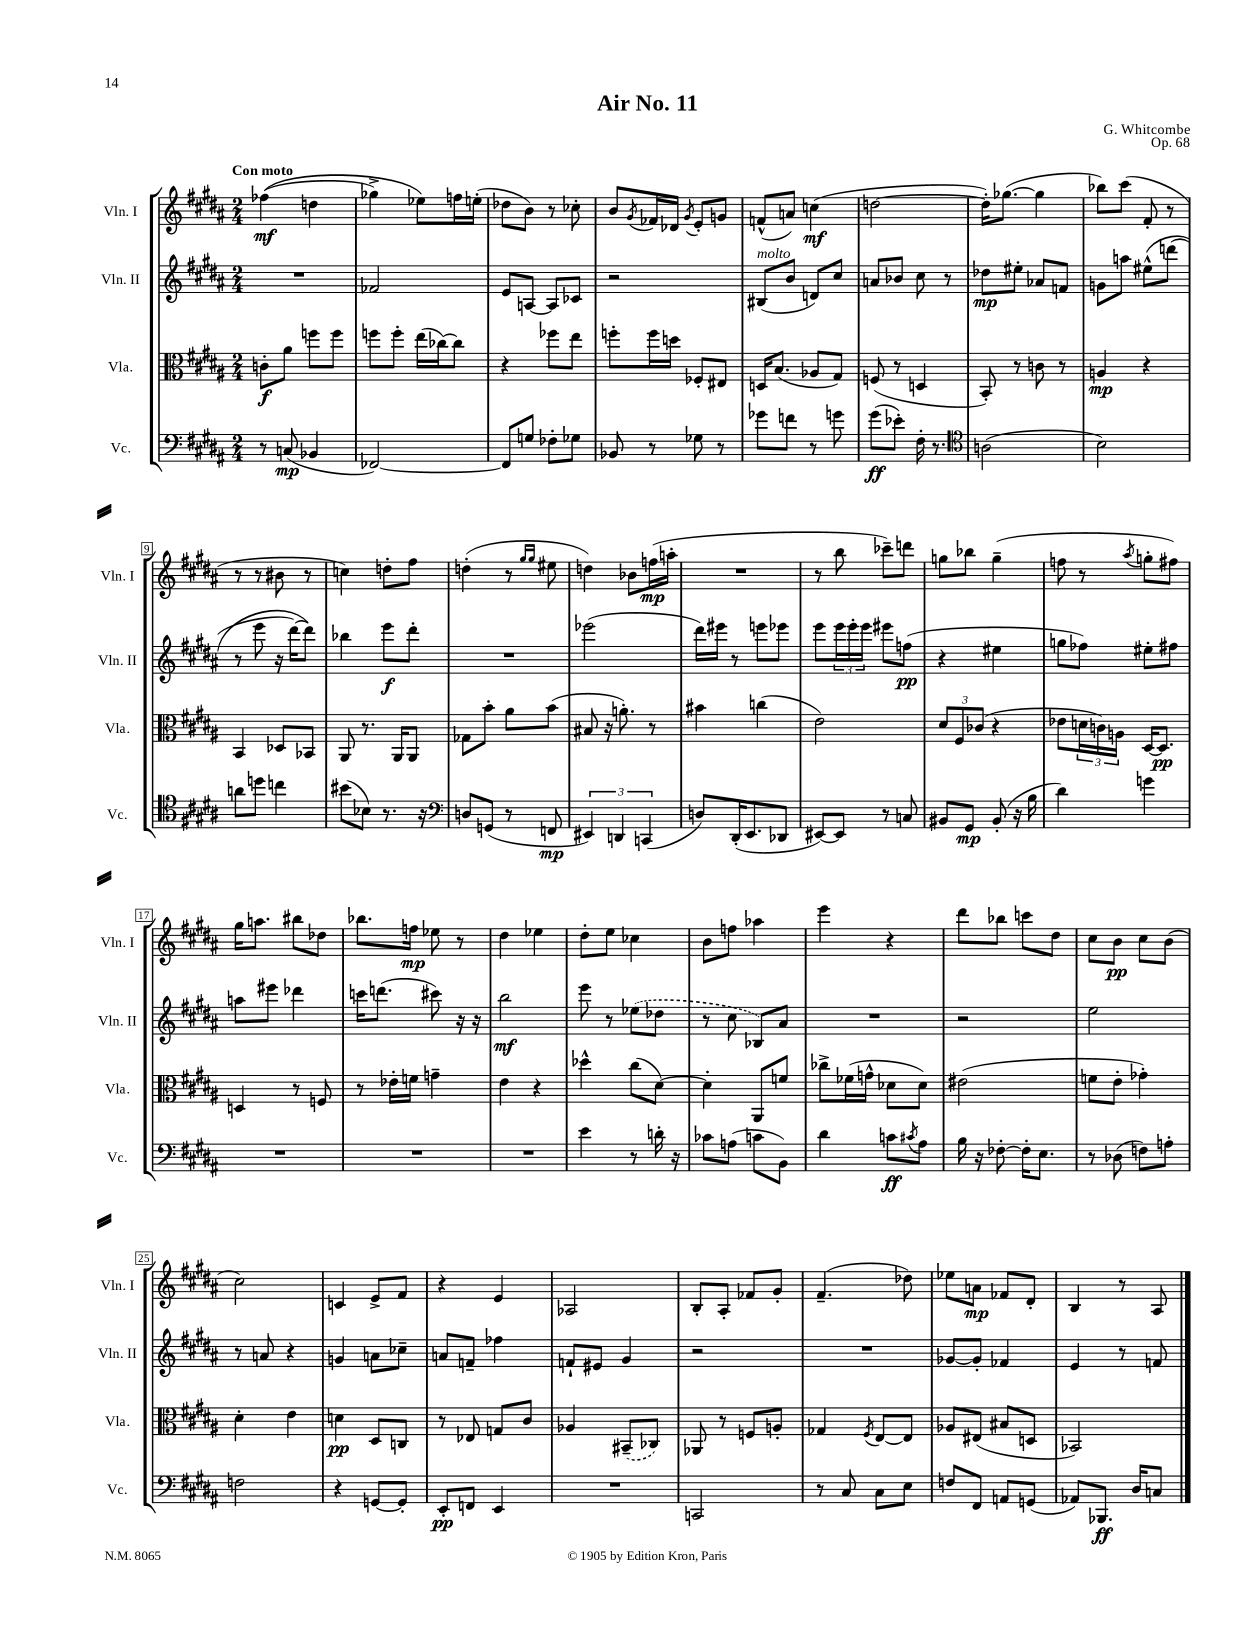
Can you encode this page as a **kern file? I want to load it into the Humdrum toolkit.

**kern	**kern	**kern	**kern
*staff4	*staff3	*staff2	*staff1
*clefF4	*clefC3	*clefG2	*clefG2
*k[f#c#g#d#a#]	*k[f#c#g#d#a#]	*k[f#c#g#d#a#]	*k[f#c#g#d#a#]
*M2/4	*M2/4	*M2/4	*M2/4
8r	8c'	2r	&((4ff-
(8C	8a#	.	.
4BB-	8ff	.	4dd
.	8ff	.	.
=	=	=	=
[2FF-)	8ff	2f-	4gg-^)
.	8ff'	.	.
.	(16ee	.	8ee-&)
.	[16cc-)	.	.
.	8cc-]	.	16ff
.	.	.	(16ee'
=	=	=	=
8FF-]	4r	8e	8dd-
8G	.	[8A	8b)
8F-'	8ff-	8A]	8r
8G-	8ee	8c-	8cc-'
=	=	=	=
8BB-	8ff'	2r	8b
.	.	.	8qg#
8r	16ff	.	16f-
.	16dd	.	16d-
.	.	.	8qg#
8G-	8F-'	.	8e'
8r	8E#	.	8g
=	=	=	=
8g-	16D	(8B#	(8f^^
.	(8.B	.	.
8f	.	8b	8a)
8r	8A-	8d)	(4cc
8g	8G#)	8cc#	.
=	=	=	=
(8g#	(8F	8a	[2dd
8e-')	8r	8b-	.
16F#'	4D	8cc#	.
8.r	.	.	.
.	.	8r	.
=	=	=	=
*clefC4	*	*	*
(2A	8BB')	8dd-	16dd'])
.	.	.	([8.gg-
.	8r	8ee#'	.
.	8c	8a-	4gg-]
.	8r	8f	.
=	=	=	=
2B)	4A	8g	8bb-)
.	.	8aa	(8ccc#
.	4r	&(8ee#^^	8f#'
.	.	(8ddd	8r
=	=	=	=
8a	4BB	8r	8r
8dd	.	8eee	8r
4cc	8D-	16r	8b#
.	.	[16ddd#)	.
.	8BB-	8ddd#]&)	8r
=	=	=	=
(8b#	8AA#	4bb-	4cc)
8B-)	8.r	.	.
8.r	.	8eee	8dd'
.	16AA#	.	.
.	8AA#	8ddd#'	8ff#
16r	.	.	.
=	=	=	=
*clefF4	*	*	*
8D	8G-	2r	(4dd'
(8GG	8b'	.	.
8r	8a#	.	8r
.	.	.	16qqgg#
.	.	.	16qqgg#
8FF	(8b	.	8ee#
=	=	=	=
6EE#)	8B#	(2eee-	4dd)
.	16r	.	.
6DD	.	.	.
.	8.a')	.	.
.	.	.	8b-
(6CC	.	.	.
.	8r	.	(16ff
.	.	.	16aa'
=	=	=	=
8D)	4b#	16ddd#)	2r
.	.	16eee#	.
(16DD#'	.	8r	.
8.EE	.	.	.
.	(4cc	8eee	.
8DD-	.	8eee-	.
=	=	=	=
[8EE#)	2e)	8eee	8r
8EE#]	.	24eee	8bb
.	.	24eee'	.
.	.	24eee	.
8r	.	8eee#	8ccc-~)
8C	.	(8ff	8ddd
=	=	=	=
8BB#	12d#	4r	8gg
.	12F#	.	.
8GG#	.	.	8bb-
.	(12c-	.	.
(8BB#'	4r	4ee#	(4gg~
16r	.	.	.
16B	.	.	.
=	=	=	=
4d#)	8e-	8gg	8ff
.	24d	8ff-)	8r
.	24c)	.	.
.	24A	.	.
.	.	.	8qaa#
4g	[16D#	8ee#'	8gg'
.	8.D#]	.	.
.	.	8ff#	8ff#)
=	=	=	=
2r	4D	8aa	16gg#
.	.	.	8.aa
.	.	8eee#	.
.	8r	4ddd-	8bb#
.	8F	.	8dd-
=	=	=	=
2r	8r	16ccc	8.bb-
.	.	(8.ddd	.
.	16e-'	.	.
.	16f	.	16ff
.	4g~	8ccc#)	8ee-
.	.	16r	8r
.	.	16r	.
=	=	=	=
2r	4e	2bb	4dd#
.	4r	.	4ee-
=	=	=	=
4e	4dd-^^	8eee	8dd#'
.	.	8r	8ee
8r	(8cc#	(8ee-	4cc-
16d'	[8d#)	8dd-	.
16r	.	.	.
=	=	=	=
8c-	4d#']	8r	8b
(8A	.	8cc#	8ff
8c	8AA#	8B-)	4aa-
8BB)	8f	8a#	.
=	=	=	=
4d#	8cc-^	2r	4eee
.	(16f-	.	.
.	16g^^	.	.
8c	8d-	.	4r
8qc#	.	.	.
8A#	8d-)	.	.
=	=	=	=
16B	(2e#	2r	8ddd#
16r	.	.	.
[8F-'	.	.	8bb-
16F-']	.	.	8ccc
8.E	.	.	.
.	.	.	8dd#
=	=	=	=
8r	8f	2ee	8cc#
(8D-	8e'	.	8b
8F)	4g-')	.	8cc#
8A'	.	.	(8b
=	=	=	=
2F	4d#'	8r	2cc#)
.	.	8a	.
.	4e	4r	.
=	=	=	=
4r	4d	4g	4c
[8GG	8D#	8a	8e^
8GG']	8C	8cc-~	8f#
=	=	=	=
8EE'	8r	8a	4r
8FF	8E-	8f~	.
4EE	8G	4ff-	4e
.	8c#	.	.
=	=	=	=
2r	4A-	8f`	2A-
.	.	8e#	.
.	(8BB#~	4g#	.
.	8C-)	.	.
=	=	=	=
2CC	8AA-	2r	8B'
.	8r	.	8A#'
.	8F	.	8f-
.	8A'	.	8g#'
=	=	=	=
8r	4G-	2r	(4.f#~
8C#	.	.	.
.	8qF#	.	.
8C#	[8E	.	.
8E	8E]	.	8dd-)
=	=	=	=
8F	8A-	[8g-	8ee-
8FF#	(8E#	8g-']	8a
8AA	8B#	4f-	8f-
(8GG	8D	.	8d#'
=	=	=	=
8AA-)	2BB-)	4e	4B
8.BBB-	.	.	.
.	.	8r	8r
16D#	.	.	.
8C	.	8f	8A#
==	==	==	==
*-	*-	*-	*-
